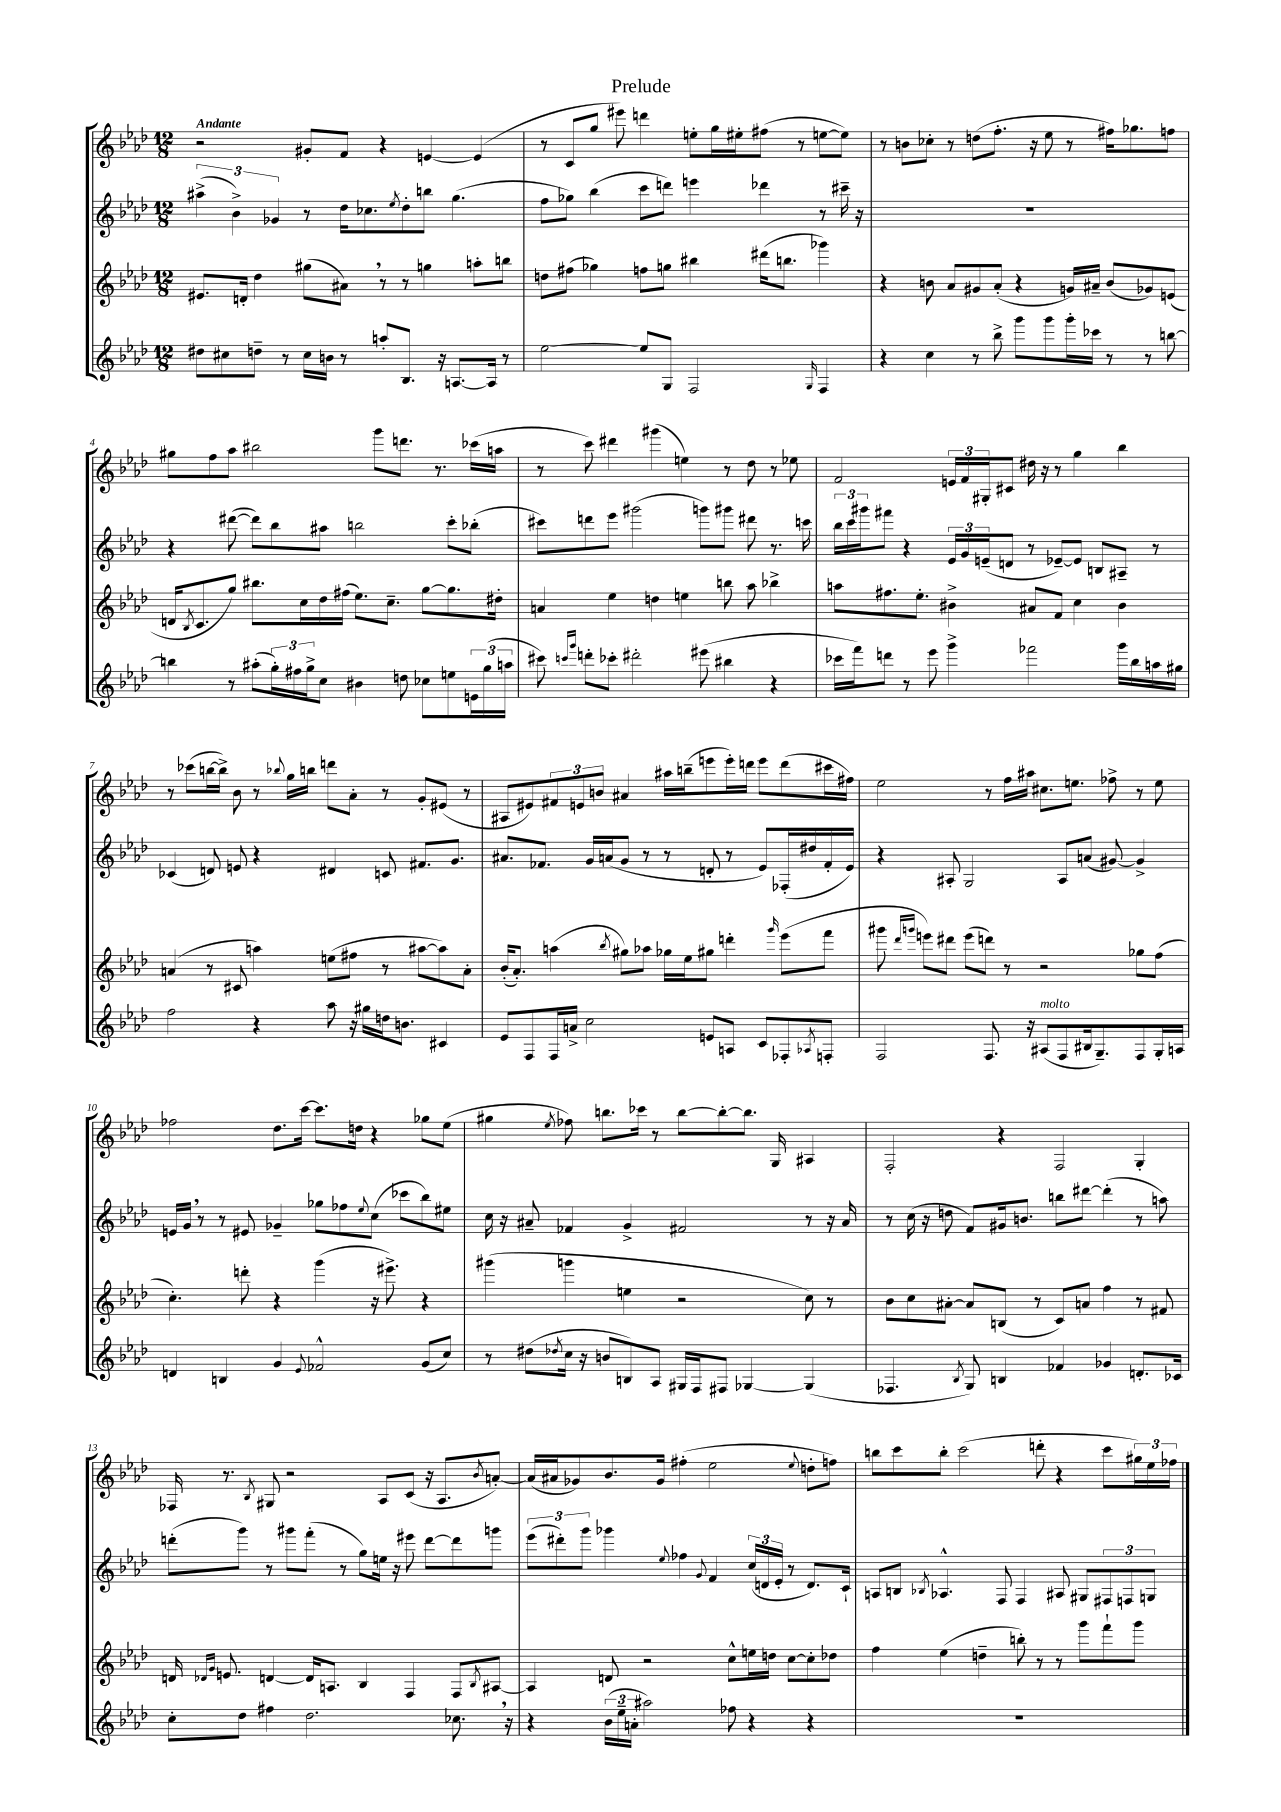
\header { title = "Prelude" }
<<
\new StaffGroup <<
\new Staff = "s0" {
    \clef treble \key aes \major \numericTimeSignature \time 12/8 \tempo "Andante"
    r2 gis'8-. f'8 r4 e'4~ e'4( |
    r8 c'8 g''8 eis'''8) d'''4 e''8-. g''16 eis''16-. fis''8( r8 e''8~ e''8) |
    r8 b'8 ces''8-. r8 d''8( f''8.-. r16 ees''8 r8 fis''16) ges''8. f''8 |
    gis''8 f''8 aes''8 bis''2 g'''8 d'''8. r8. ces'''16( a''16 |
    r8 c'''8) dis'''4 gis'''4( e''4) r8 des''8 r8 ees''8 |
    f'2 \tuplet 3/2 { e'16 f'16 gis16-. } cis'8 dis''16 r16 r8 g''4 bes''4 |
    r8 ces'''8( b''16~ b''16->) bes'8 r8 \appoggiatura { bes''8 } g''16 b''16 d'''8 aes'8-. r8 g'8-. eis'8( r8 |
    ais8 eis'8) \tuplet 3/2 { fis'8 e'8 b'8 } ais'4 ais''16 b''16--( e'''8 e'''16-.) d'''16 e'''8 d'''8( cis'''16 fis''16) |
    ees''2 r8 f''16 ais''16 cis''8. e''8. fes''8-> r8 e''8 |
    fes''2 des''8. c'''16~ c'''8. d''16 r4 ges''8 ees''8( |
    gis''4 \acciaccatura { ees''8 } fes''8) b''8. ces'''16 r8 b''8~ b''8~-. b''8. g16 ais4 |
    f2-. r4 f2 g4-. |
    fes16 r8. \acciaccatura { bes8 } gis8 r2 aes8 c'8( r16 aes8. \acciaccatura { bes'8 } a'8~-.) |
    a'16( ais'16 ges'8) bes'8. ges'16 fis''4-.( ees''2 \appoggiatura { ees''8 } d''8-. f''8) |
    b''8 c'''8 b''8-. c'''2( d'''8-. r4 c'''8 \tuplet 3/2 { gis''16) ees''16 fes''16 } \bar "|." |
}
\new Staff = "s1" {
    \clef treble \key aes \major \numericTimeSignature \time 12/8
    \tuplet 3/2 { ais''4->( bes'4->) ges'4 } r8 des''16 ces''8. \acciaccatura { ees''8 } des''8-. b''8 g''4.( |
    f''8 ges''8) bes''4( c'''8 d'''8) e'''4 des'''4 r8 cis'''16-- r16 |
    R1. |
    r4 dis'''8~( dis'''8) bes''8 ais''8 b''2 c'''8-. bes''8-.( |
    cis'''8) d'''8 ees'''8 gis'''2( g'''8) gis'''8 dis'''8 r8. c'''16 |
    \tuplet 3/2 { bes''16 c'''16 gis'''16 } fis'''8 r4 \tuplet 3/2 { ees'16 g'16 e'16--( } d'8 r8 ees'8~--) ees'8 b8 ais8-- r8 |
    ces'4( d'8) e'8 r4 dis'4 c'8 fis'8. g'8. |
    ais'8. fes'8. g'16 a'16( g'8 r8 r8 d'8-. r8 ees'8) fes16-.( dis''16 fes'16-. ees'16) |
    r4 ais8-. g2 ais8 a'8( gis'8~) gis'4-> |
    e'16 g'16 \breathe r8 r8 eis'8 ges'4-- ges''8 fes''8 \appoggiatura { ees''8 } c''8( ces'''8 bes''8) eis''8 |
    c''16 r16 ais'8-- fes'4 g'4-> fis'2 r8 r16 ais'16 |
    r8 c''16( r16 d''8 f'8) gis'16 b'8. b''8 dis'''8~ dis'''4-.( r8 a''8) |
    d'''8-.( g'''8) r8 gis'''8 f'''8-.( r8 g''8) e''16 r16 eis'''8 d'''8~ d'''8 g'''8 |
    \tuplet 3/2 { ees'''8( dis'''8-.) g'''8 } ges'''4 \appoggiatura { ees''8 } fes''4 \appoggiatura { g'8 } f'4 \tuplet 3/2 { c''16( d'16 ees'16-. } r8 d'8.) c'16-! |
    a8 b8 \acciaccatura { bes8 } aes4.-^ f8 f4 ais8 gis8 \tuplet 3/2 { fis8 f8 g8 } \bar "|." |
}
\new Staff = "s2" {
    \clef treble \key aes \major \numericTimeSignature \time 12/8
    eis'8. d'16-. des''4 gis''8( ais'8) \breathe r8 r8 g''4 a''8-. b''8 |
    d''8 fis''8( ges''4) f''8 g''8 bis''4 dis'''16( b''8. ges'''4) |
    r4 b'8 aes'8 gis'8 aes'8-.( r4 g'16) ais'16-- b'8( ges'8) e'8( |
    d'16 \acciaccatura { bes8 } c'8. g''8) bis''8. c''16 des''16 fis''16( ees''8.) c''8.-- g''8~ g''8. dis''16-. |
    a'4 ees''4 d''4 e''4 b''8 aes''8 bes''4-> |
    a''8 fis''8. ees''8.-. bis'4-> ais'8 f'8 c''4 bis'4 |
    a'4( r8 cis'8 a''4) e''8( fis''8 r8 ais''8~ ais''8) a'8-. |
    bes'16-.( aes'8.-.) a''4( \acciaccatura { bes''8 } gis''8) aes''8 ges''16 ees''16 gis''8 d'''4-. \grace { g'''16 } ees'''8( f'''8 |
    gis'''8 \grace { des'''16 g'''16 } e'''8) dis'''8 e'''8( d'''8) r8 r2 ges''8 f''8( |
    c''4.-.) d'''8-. r4 g'''4( r16 eis'''8.->) r4 |
    gis'''4( g'''4 e''4 r2 c''8) r8 |
    bes'8 c''8 ais'8~-. ais'8 b8( r8 c'8) a'8 f''4 r8 fis'8 |
    d'16 \grace { des'16 g'16 } e'8. d'4~ d'16 a8. bes4 f4 f8 \acciaccatura { bes8 } ais8~ |
    ais4 d'8 r2 c''8-^ e''16 d''16 c''8~ c''8-. des''8 |
    f''4 ees''4( d''4-- b''8-.) r8 r8 g'''8 f'''8-! g'''8 \bar "|." |
}
\new Staff = "s3" {
    \clef treble \key aes \major \numericTimeSignature \time 12/8
    dis''8 cis''8 d''8-- r8 cis''16 b'16 r8 a''8-. bes8. r16 a8.~ a16 r8 |
    ees''2~ ees''8 g8 f2 \grace { g16 } f4 |
    r4 c''4 r8 bes''8-> g'''8 g'''8 g'''16-. ces'''16 r8 r8 b''8~ |
    b''4 r8 ais''8-.( \tuplet 3/2 { g''16-.) fis''16 g''16-> } c''8 bis'4 d''8 ces''8 e''8 \tuplet 3/2 { e'16 g''16( a''16 } |
    cis'''8) \grace { c'''16 g'''16 } d'''8-. ces'''8-. dis'''2-. eis'''8( bis''4 r4 |
    ces'''16 f'''16) d'''8 r8 ees'''8 g'''4-> fes'''2 g'''16 bes''16 a''16 gis''16 |
    f''2 r4 aes''8 r16 gis''16 d''16 b'8. cis'4 |
    ees'8 f8 f16 a'16-> c''2 e'8 a8 c'8 fes8-. \acciaccatura { aes8 } f8-. |
    f2 f8. r16 ais8^\markup { \italic "molto" }( f8 bis16 g8.--) f8 g16-. a16 |
    d'4 b4 g'4 \appoggiatura { ees'8 } fes'2-^ g'8( c''8) |
    r8 dis''8( \acciaccatura { des''8 } c''16 r16 b'8 b8) aes8 gis16 f16 fis8 ges4~ ges4( |
    fes4. \acciaccatura { bes8 } g8) b4 fes'4 ges'4 d'8.-. ces'16 |
    c''8-. des''8 fis''4 des''2. ces''8. \breathe r16 |
    r4 \tuplet 3/2 { bes'16( ees''16-- a'16-. } ais''2) fes''8 r4 r4 |
    R1. \bar "|." |
}
>>
>>
